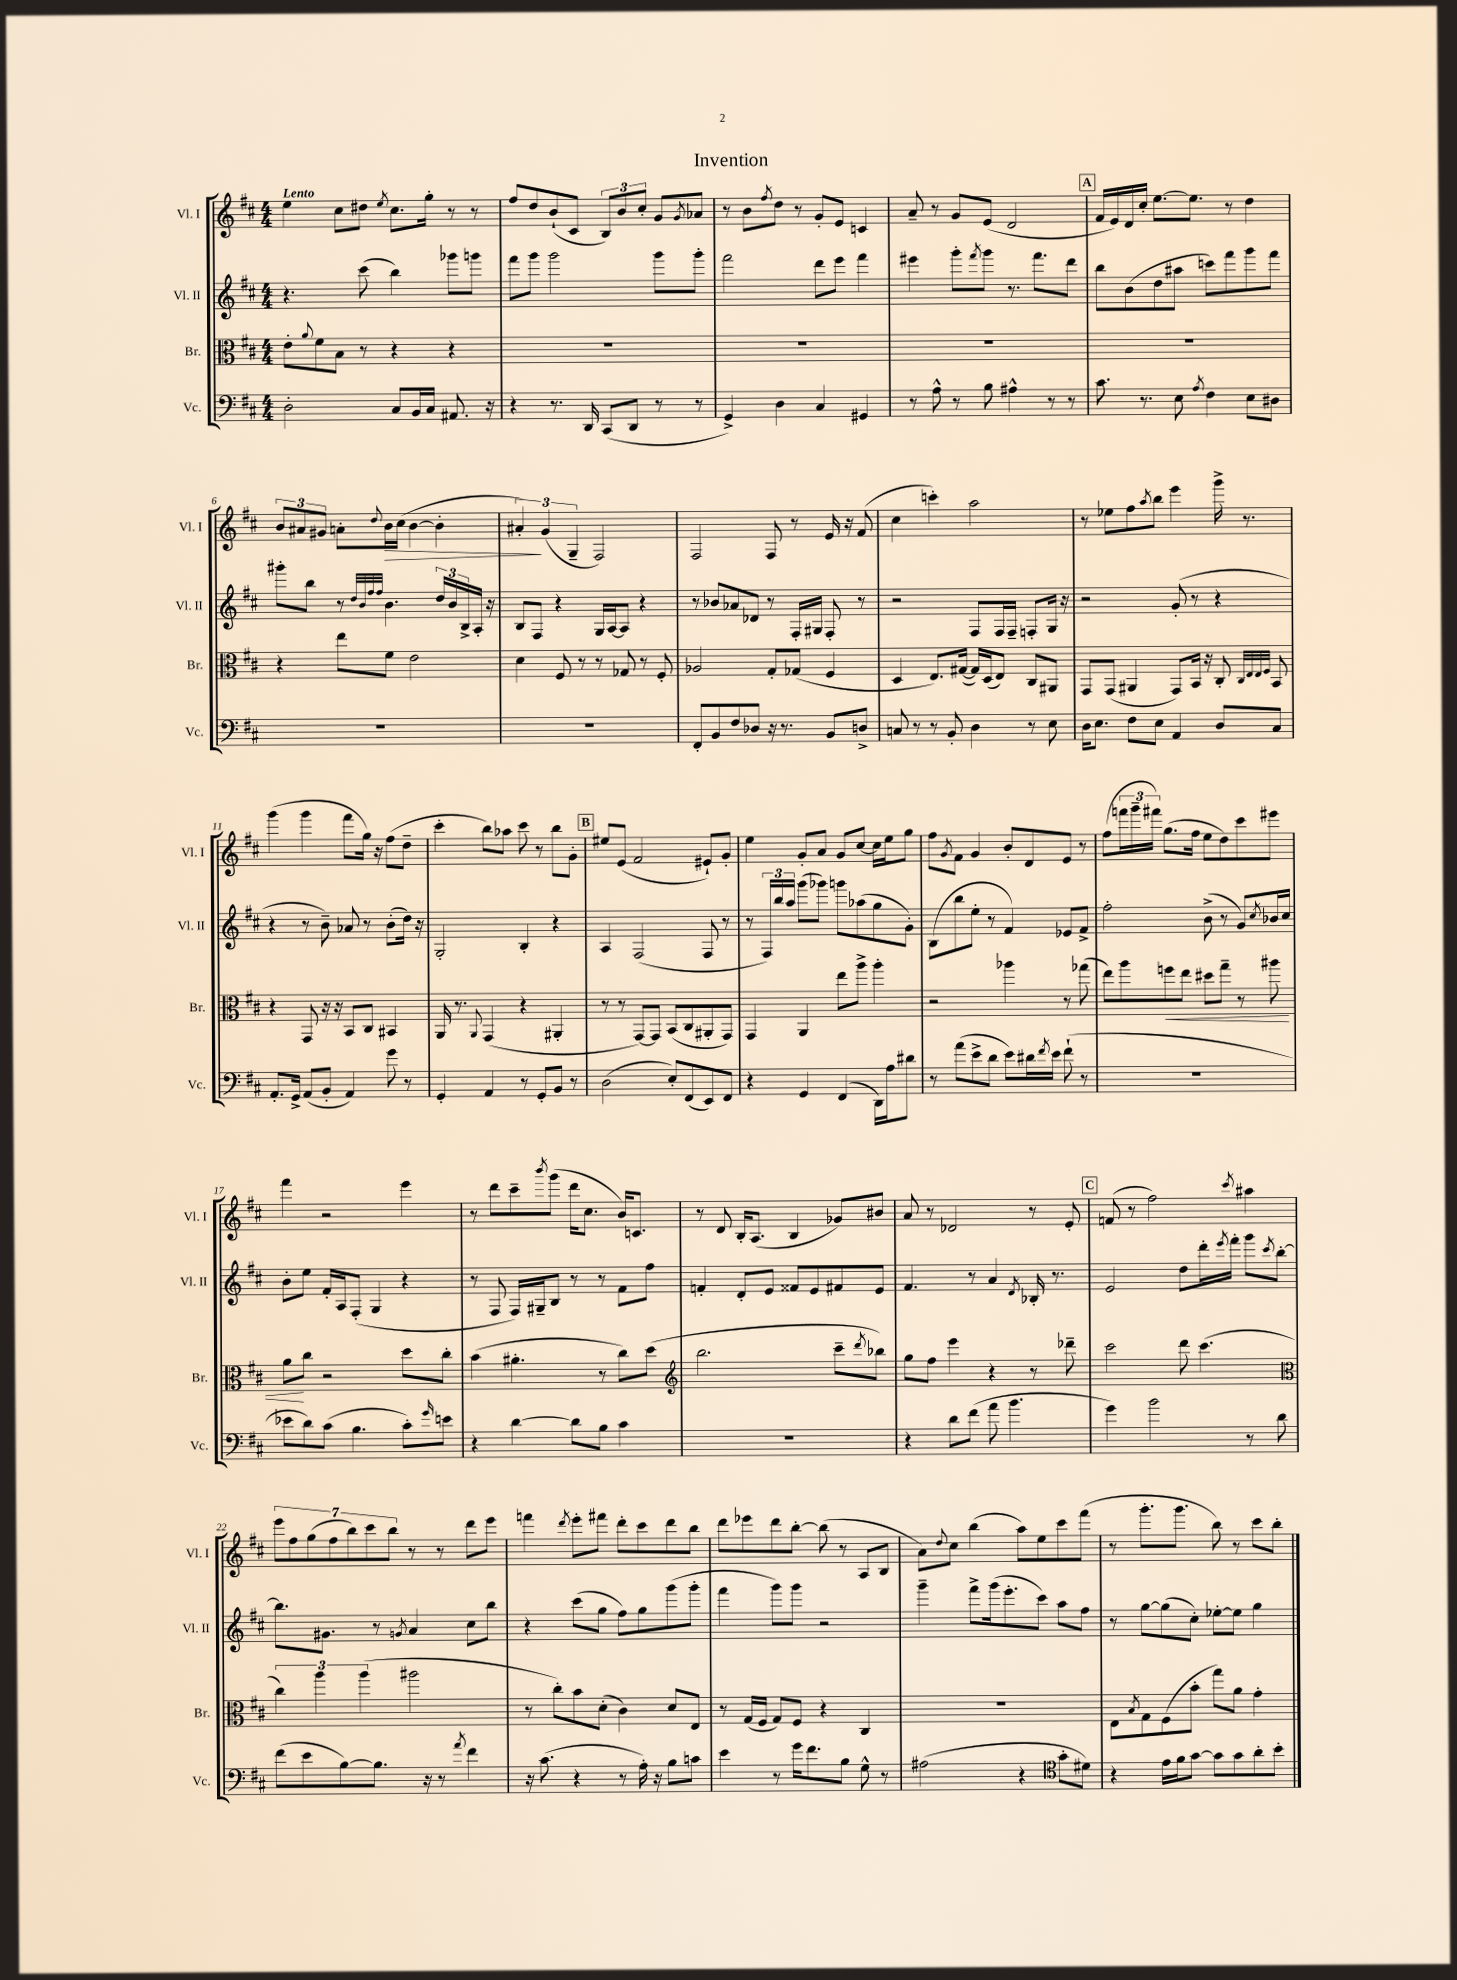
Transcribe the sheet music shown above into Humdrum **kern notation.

**kern	**kern	**dynam	**kern	**kern	**dynam
*part4	*part3	*part3	*part2	*part1	*part1
*staff4	*staff3	*staff3	*staff2	*staff1	*staff1
*I"Vc.	*I"Br.	*	*I"Vl. II	*I"Vl. I	*
*I'Vc.	*I'Br.	*	*I'Vl. II	*I'Vl. I	*
*clefF4	*clefC3	*	*clefG2	*clefG2	*
*k[f#c#]	*k[f#c#]	*	*k[f#c#]	*k[f#c#]	*
*M4/4	*M4/4	*	*M4/4	*M4/4	*
=1	=1	=1	=1	=1	=1
!	!	!	!	!LO:TX:a:B:t=Lento	!
2D'\	8e'\L	.	4.r	4ee\	.
.	8qqa/	.	.	.	.
.	8f#\	.	.	.	.
.	8B\J	.	.	8cc#\L	.
.	8r	.	(8ccc#\	8dd#X\J	.
.	.	.	.	8qee/	.
8C#/L	4r	.	4bb\)	8.cc#\L	.
16BB/L	.	.	.	.	.
16C#/JJ	.	.	.	16gg'\Jk	.
8.AA#X/	4r	.	8ggg-X\L	8r	.
.	.	.	8gggn\J	8r	.
16r	.	.	.	.	.
=2	=2	=2	=2	=2	=2
4r	1r	.	8fff#\L	8ff#/L	.
.	.	.	8ggg\J	8dd/	.
8.r	.	.	2ggg\	(8b`/	.
.	.	.	.	8c#/J	.
16DD/	.	.	.	.	.
(8CC#/L	.	.	.	12B/L)	.
.	.	.	.	12b/	.
8DD/J	.	.	.	.	.
.	.	.	.	12cc#'/J	.
8r	.	.	8ggg\L	8g/L	.
.	.	.	.	8qg/	.
8r	.	.	8ggg'\J	8a-X/J	.
=3	=3	=3	=3	=3	=3
4GG^/)	1r	.	2fff#\	8r	.
.	.	.	.	8b\L	.
.	.	.	.	8qff#/	.
4D\	.	.	.	8dd\J	.
.	.	.	.	8r	.
4C#/	.	.	8ddd\L	8g'/L	.
.	.	.	8eee\J	8e/J	.
4GG#X/	.	.	4fff#\	4cn/	.
=4	=4	=4	=4	=4	=4
8r	1r	.	4eee#X\	8a~/	.
8A^^\	.	.	.	8r	.
8r	.	.	8ggg'\L	8g/L	.
.	.	.	8qfff#/	.	.
8B\	.	.	8ggg\J	(8e/J	.
4A#X^^\	.	.	8.r	2d/	.
.	.	.	8.fff#\L	.	.
8r	.	.	.	.	.
8r	.	.	8ddd\J	.	.
!!LO:REH:place=s1:t=A
=5	=5	=5	=5	=5	=5
8.c#\	1r	.	8bb\L	16f#/LL	.
.	.	.	.	16e/)	.
.	.	.	(8b\	16d/	.
8.r	.	.	.	16cc#'/JJ	.
.	.	.	8dd\	[8.ee\L	.
8E\	.	.	8aa#X\J	.	.
.	.	.	.	8.ee\J]	.
8qA/	.	.	.	.	.
4F#\	.	.	8cccn\L)	.	.
.	.	.	8fff#\	8r	.
8E\L	.	.	8ggg\	4dd\	.
8D#X\J	.	.	8fff#\J	.	.
!!LO:LB:g=z
=6	=6	=6	=6	=6	=6
1r	4r	.	8ggg#X'\L	12b/L	.
.	.	.	.	12a#X/	.
.	.	.	8bb\J	.	.
.	.	.	.	12g#X/J	.
.	8ee\L	.	8r	8an'\L	.
.	.	.	32qqdd/LLL	.	.
.	.	.	32qqb/	.	.
.	.	.	32qqff#/	.	.
.	.	.	32qqff#/JJJ	8qqdd/	.
!	!	!	!	!	!LO:HP:b
.	8f#\J	.	4.b\	16b\L	>
.	.	.	.	(16cc#\JJ	.
.	2e\	.	.	[4b\	.
.	.	.	24dd/LL	4b'\]	.
.	.	.	24b/	.	.
.	.	.	24B^/	.	.
.	.	.	16A'/JJ	.	.
.	.	.	16r	.	.
=7	=7	=7	=7	=7	=7
1r	4d\	.	8B/L	6a#X'/)	.
.	.	.	8F#/J	.	.
.	.	.	.	(6g/	]
.	8F#/	.	4r	.	.
.	.	.	.	6G~/	.
.	8r	.	.	.	.
.	8r	.	16G/LL	2F#/)	.
.	.	.	[16A/J	.	.
.	8G-X/	.	8A/J]	.	.
.	8r	.	4r	.	.
.	8F#'/	.	.	.	.
=8	=8	=8	=8	=8	=8
8FF#'/L	2A-X/	.	8r	2F#/	.
8BB/	.	.	8b-X/L	.	.
8F#/	.	.	8a-X/	.	.
8D-X/J	.	.	8d-X/J	.	.
16r	8G'/L	.	8r	8F#/	.
8.r	.	.	.	.	.
.	(8G-X/J	.	16F#'/LL	8r	.
.	.	.	16G#X/JJ	.	.
8BB/L	4F#/	.	8F#'/	16e/	.
.	.	.	.	16r	.
8Dn^/J	.	.	8r	(8f#/	.
=9	=9	=9	=9	=9	=9
8Cn/	4D/	.	2r	4cc#\	.
8r	.	.	.	.	.
8r	8.E/L)	.	.	4cccn'\)	.
8BB'/	.	.	.	.	.
.	([16G#X/Jk	.	.	.	.
4D\	16G#/LL])	.	8F#/L	2aa\	.
.	(16D/J	.	.	.	.
.	8E/J)	.	16F#/L	.	.
.	.	.	16F#~/JJ	.	.
8r	8C#/L	.	8Fn'/L	.	.
8E\	8AA#X/J	.	16G/Jk	.	.
.	.	.	16r	.	.
=10	=10	=10	=10	=10	=10
16D\KL	8GG/L	.	2r	8r	.
8.E\J	.	.	.	.	.
.	(8GG/J	.	.	8ee-X\L	.
8F#\L	4AA#X/	.	.	8ff#\	.
.	.	.	.	8qaa/	.
8E\J	.	.	.	8bb\J	.
4AA/	8GG/L)	.	(8g'/	4eee\	.
.	16BB/Jk	.	8r	.	.
.	16r	.	.	.	.
8D/L	8C#'/	.	4r	16ggg^\	.
.	.	.	.	8.r	.
.	32qqC#/LLL	.	.	.	.
.	32qqE/	.	.	.	.
.	32qqE/	.	.	.	.
.	32qqF#/JJJ	.	.	.	.
8C#/J	8BB/	.	.	.	.
!!LO:LB:g=z
=11	=11	=11	=11	=11	=11
8.AA'/L	4r	.	4r	(4ggg\	.
16GG^/Jk	.	.	.	.	.
(8AA/L	8GG/	.	8r	4ggg\	.
8BB'/J	16r	.	8b~\)	.	.
.	16r	.	.	.	.
4AA/)	8BB/L	.	8a-X/	8fff#\L	.
.	8C#/J	.	8r	16gg\Jk)	.
.	.	.	.	16r	.
8g\	4BB#X/	.	(8b'\L	(8ff#\L	.
8r	.	.	16dd\Jk)	8dd~\J	.
.	.	.	16r	.	.
=12	=12	=12	=12	=12	=12
4GG'/	16AA/	.	2G'/	4ccc#'\	.
.	8.r	.	.	.	.
.	8qqAA/	.	.	.	.
4AA/	(4GG/	.	.	8bb\L)	.
.	.	.	.	8aa-X\J	.
8r	4r	.	4B'/	8ccc#\	.
8GG'/L	.	.	.	8r	.
8BB/J	4AA#X'/	.	4r	8bb\L	.
8r	.	.	.	8g'\J	.
!!LO:REH:place=s1:t=B
=13	=13	=13	=13	=13	=13
(2D\	8r	.	4A/	8ee#X/L	.
.	8r	.	.	(8e/J	.
.	[8GG/L)	.	(2F#/	2f#/	.
.	8GG/J]	.	.	.	.
8E'/L)	(8BB/L	.	.	.	.
(8FF#/	8C#/	.	.	.	.
8EE/)	8AA#X'/	.	8F#/	8e#X`/L)	.
8FF#/J	8GG/J)	.	8r	8g'/J	.
=14	=14	=14	=14	=14	=14
4r	4GG/	.	8r	4ee\	.
.	.	.	24F#/LL)	.	.
.	.	.	24bb/	.	.
.	.	.	24aa/JJ	.	.
4GG/	4AA/	.	(8ggg\L	8g'/L	.
.	.	.	8ggg-X\J)	8a/J	.
(4FF#/	8ee\L	.	8gggn\L	8g/L	.
.	8aa^\J	.	(8aa-X\	[8cc#/J	.
16DD\LL)	4aa'\	.	8gg\	16cc#\LL]	.
16A\J	.	.	.	16ee\J	.
8d#X\J	.	.	8g'\J)	8gg\J	.
=15	=15	=15	=15	=15	=15
8r	2r	.	(8B\L	8ff#\L	.
.	.	.	.	8qg/	.
(8a\L	.	.	8bb\	8f#\J	.
8e^\	.	.	8ee'\J	4g/	.
8d\J	.	.	8r	.	.
8e\L)	4aa-X\	.	4f#/)	8b'/L	.
16d#X\L	.	.	.	8d/	.
8qf#/	.	.	.	.	.
16e\JJ	.	.	.	.	.
(8f#`\	8r	.	8e-X/L	8e/J	.
8r	(8gg-X\	.	8f#^/J	8r	.
=16	=16	=16	=16	=16	=16
1r	8ee\L)	.	2ff#'\	(8ff#\L	.
.	8aa\	.	.	24fffn\L	.
.	.	.	.	24ggg~\	.
.	.	.	.	24fff#X\JJ)	.
!	!	!LO:HP:b	!	!	!
.	8ffn\	<	.	(8.gg\L	.
.	8ee\J	.	.	.	.
.	.	.	.	16ff#\Jk	.
.	8dd#X\L	.	(8b^\	8ee\L	.
.	8gg~\J	.	8r	8dd\)	.
.	8r	.	8g/L)	8ccc#\	.
.	.	.	8qcc#/	.	.
.	8aa#X\	.	16b-X/L	8eee#X\J	.
.	.	.	16cc#/JJ	.	.
!!LO:LB:g=z
=17	=17	=17	=17	=17	=17
8e-X\L	8a\L	.	8b'\L	4fff#\	.
8d\)	8cc#\J	[	8ee\J	.	.
(8c#\J	2r	.	16f#'/LL	2r	.
.	.	.	16A/J	.	.
4.B\	.	.	(8F#'/J	.	.
.	.	.	4G/	.	.
8c#'\L)	8dd\L	.	4r	4eee\	.
16qqg/	.	.	.	.	.
8en\J	8cc#'\J	.	.	.	.
=18	=18	=18	=18	=18	=18
4r	(4b\	.	8r	8r	.
.	.	.	8F#/	8ddd\L	.
[4d\	4.a#X'\	.	16F#/LL)	8ccc#~\	.
.	.	.	16G#X~/J	.	.
.	.	.	.	8qbbb/	.
.	.	.	8B/J	(8ggg\J	.
8d\L]	.	.	8r	16ddd\KL	.
.	.	.	.	8.cc#\J	.
8B\J	8r	.	8r	.	.
4c#\	8cc#\L)	.	8f#\L	16b/KL)	.
.	.	.	.	8.cn/J	.
.	(8dd\J	.	8ff#\J	.	.
=19	=19	=19	=19	=19	=19
*	*clefG2	*	*	*	*
1r	2.bb\	.	4fn'/	8r	.
.	.	.	.	8d/	.
.	.	.	8d'/L	16B'/KL	.
.	.	.	.	(8.A/J	.
.	.	.	8e/J	.	.
.	.	.	8f##X/L	4B/	.
.	.	.	8e/	.	.
.	8ccc#~\L	.	8f#X/	8g-X/L)	.
.	8qddd/	.	.	.	.
.	8bb-X\J)	.	8e/J	8b#X/J	.
=20	=20	=20	=20	=20	=20
4r	8gg\L	.	4.f#/	8a/	.
.	8ff#\J	.	.	8r	.
8d\L	4eee\	.	.	2d-X/	.
(8f#\J	.	.	8r	.	.
8a\	4r	.	4a/	.	.
4.b\	.	.	.	.	.
.	.	.	8qd/	.	.
.	8r	.	16B-X'/	8r	.
.	.	.	8.r	.	.
.	8ddd-X~\	.	.	8e'/	.
!!LO:REH:place=s1:t=C
=21	=21	=21	=21	=21	=21
4g\)	2ccc#\	.	2e/	(8fn/	.
.	.	.	.	8r	.
2b\	.	.	.	2ff#\)	.
.	8ddd\	.	8dd\L	.	.
.	(4.ccc#\	.	16ddd'\L	.	.
.	.	.	8qeee/	.	.
.	.	.	16fff#'\JJ	.	.
.	.	.	.	8qccc#/	.
8r	.	.	8ggg\L	4aa#X\	.
.	.	.	8qccc#/	.	.
8d\	.	.	[8bb'\J	.	.
!!LO:LB:g=z
=22	=22	=22	=22	=22	=22
*	*clefC3	*	*	*	*
(8f#\L	6cc#\)	.	8.bb\L]	14eee\L	.
.	.	.	.	14ff#\	.
8e\	.	.	.	.	.
.	.	.	.	(14gg\	.
.	6aa\	.	.	.	.
.	.	.	8.g#X\J	.	.
.	.	.	.	14ff#\	.
[8B\)	.	.	.	.	.
.	.	.	.	14bb\)	.
.	(6aa\	.	.	.	.
.	.	.	.	14ccc#\	.
8.B\J]	.	.	8r	.	.
.	.	.	.	14bb\J	.
.	.	.	8qgn/	.	.
.	2aa#X\	.	4a/	8r	.
16r	.	.	.	.	.
8r	.	.	.	8r	.
8qa/	.	.	.	.	.
4f#\	.	.	8cc#\L	8ddd\L	.
.	.	.	8bb\J	8eee\J	.
=23	=23	=23	=23	=23	=23
16r	8r	.	4r	4fffn\	.
(8.c#\	.	.	.	.	.
.	8cc#'\L)	.	.	.	.
.	.	.	.	8qddd/	.
4r	8b\	.	(8ccc#\L	8eee'\L	.
.	(8d'\J	.	8gg\J	8fff#X\J	.
8r	4c#\)	.	8ff#\L)	8ddd'\L	.
16A'\)	.	.	8gg\	8ccc#\	.
16r	.	.	.	.	.
8B\L	8d/L	.	(8ggg\	8ddd\	.
8cn\J	8E/J	.	8ggg'\J	8bb\J	.
=24	=24	=24	=24	=24	=24
4e\	8r	.	4fff#\	8ddd\L	.
.	(16G/LL	.	.	8eee-X\	.
.	16F#/JJ	.	.	.	.
8r	8G/L)	.	8ggg\L)	8ddd\	.
16g\KL	8F#/J	.	8ggg\J	[8bb'\J	.
8.f#\	.	.	.	.	.
.	4r	.	2r	(8bb\]	.
8B\J	.	.	.	8r	.
8G^^\	4C#/	.	.	8A/L	.
8r	.	.	.	8B/J	.
=25	=25	=25	=25	=25	=25
(2A#X\	1r	.	4ggg~\	8a\L)	.
.	.	.	.	8qqdd/	.
.	.	.	.	8cc#\J	.
.	.	.	8fff#^\L	(4bb\	.
.	.	.	(16ggg\k	.	.
.	.	.	8.eee'\	.	.
4r	.	.	.	8aa\L)	.
.	.	.	8ccc#\J)	8ee\	.
*clefC4	*	*	*	*	*
8g'\L	.	.	8aa\L	8ccc#\	.
8d#X\J)	.	.	8ff#\J	(8fff#\J	.
=26	=26	=26	=26	=26	=26
4r	8E\L	.	8r	8r	.
.	8qB/	.	.	.	.
.	8G\	.	[8gg\L	8.ggg'\L	.
16e\LL	(8F#\	.	(8gg\]	.	.
16f#\J	.	.	.	8.ggg\J	.
[8g\J	8b'\J	.	8cc#'\J)	.	.
8g\L]	8gg\L)	.	[8ee-X'\L	8bb\)	.
8g\	8a\J	.	8ee-\J]	8r	.
8a'\	4g'\	.	4gg\	8ccc#\L	.
8b'\J	.	.	.	8bb'\J	.
==	==	==	==	==	==
*-	*-	*-	*-	*-	*-
